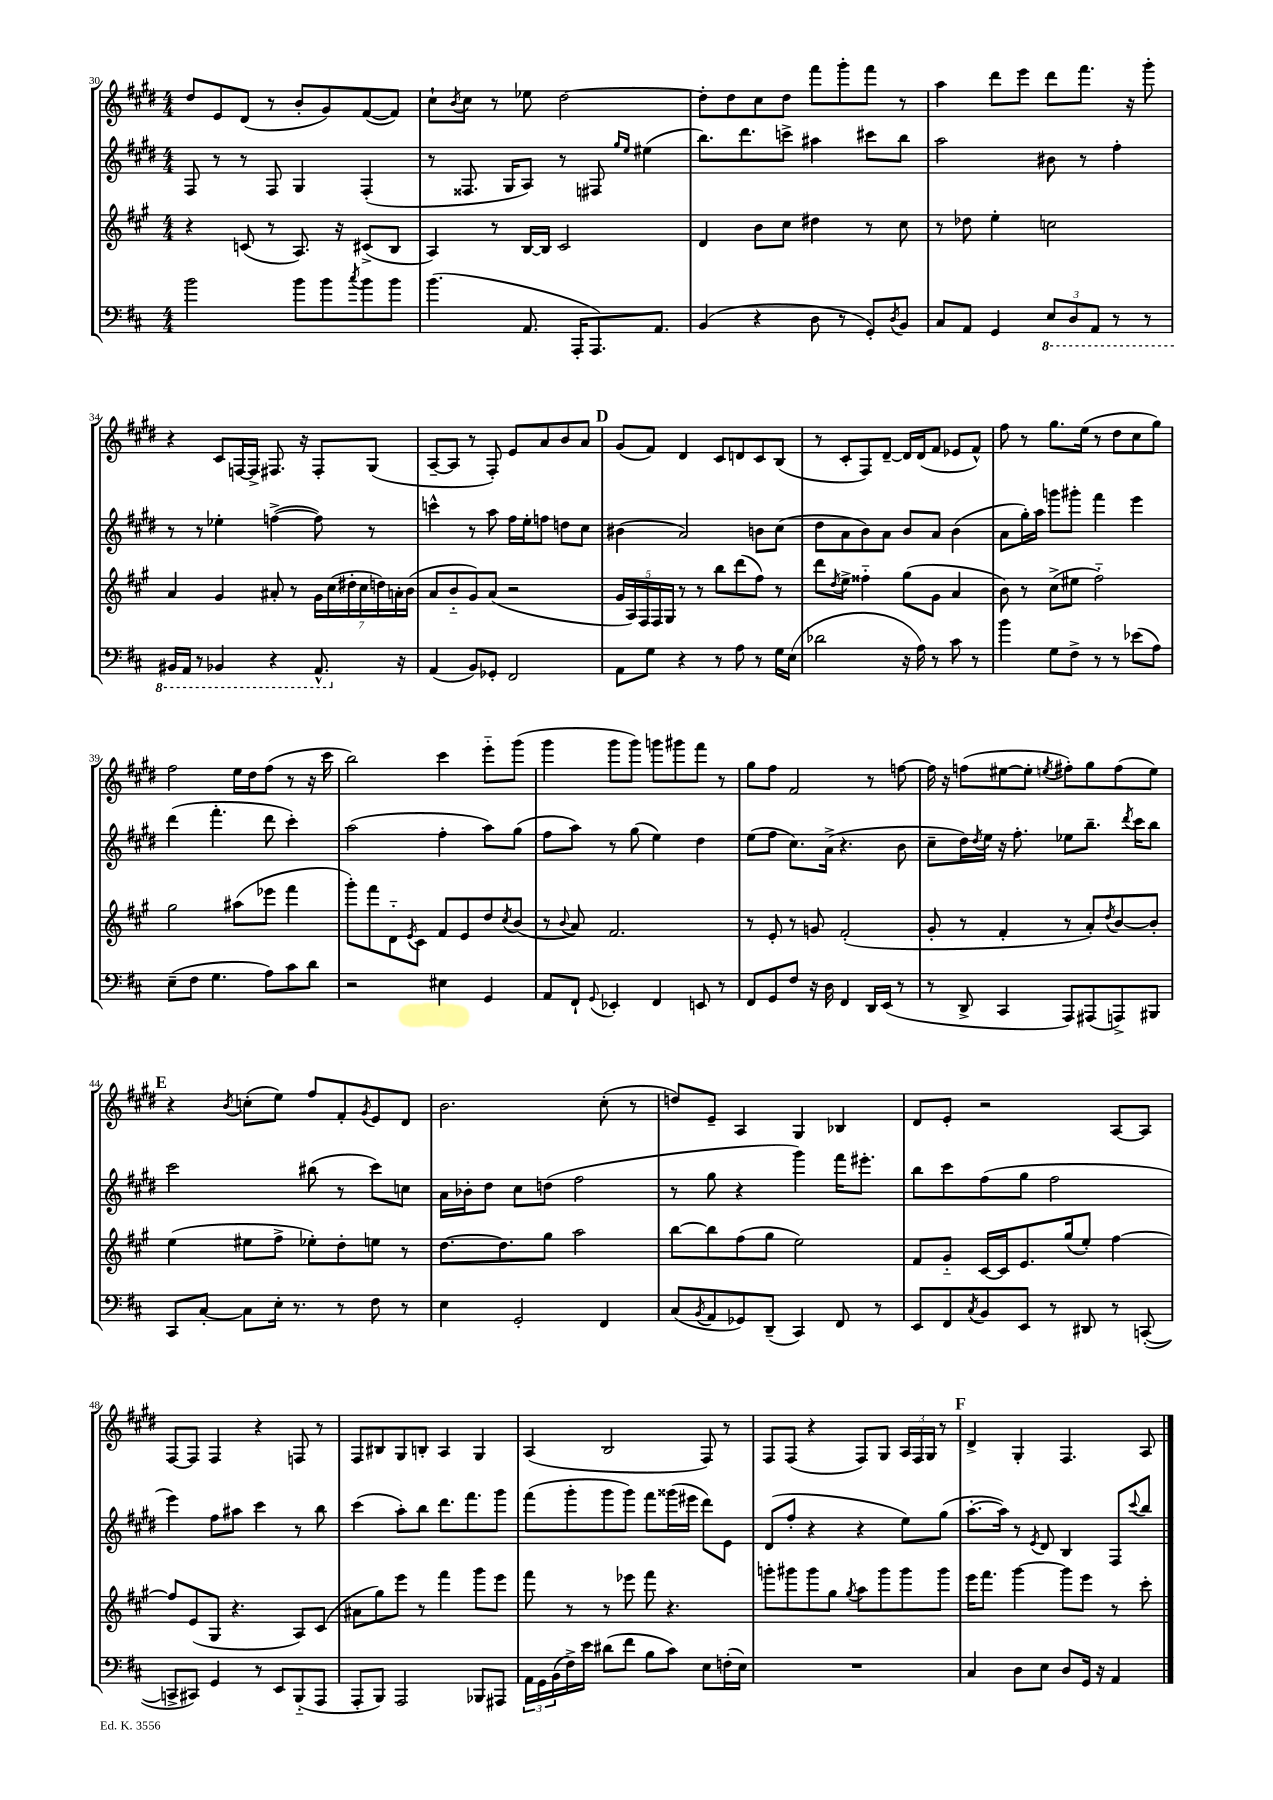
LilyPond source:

<<
\new StaffGroup <<
\new Staff = "s0" {
    \clef treble \key e \major \numericTimeSignature \time 4/4
    dis''8 e'8 dis'8( r8 b'8-. gis'8) fis'8~( fis'8) |
    cis''8-! \acciaccatura { b'8 } cis''8 r8 ees''8 dis''2~ |
    dis''8-. dis''8 cis''8 dis''8 fis'''8 gis'''8-. fis'''8 r8 |
    a''4 dis'''8 e'''8 dis'''8 fis'''8. r16 gis'''8-. |
    r4 cis'8 f16~ f16-> fis8. r16 fis8-. gis8( |
    a8~-- a8 r8 fis8-.) e'8 a'8 b'8 a'8 |
    \mark \markup { \bold "D" } gis'8( fis'8) dis'4 cis'8 d'8 cis'8 b8( |
    r8 cis'8-. fis8) dis'8~-- dis'16 dis'16( fis'8 ees'8 fis'8-^) |
    fis''8 r8 gis''8. e''16( r8 dis''8 cis''8 gis''8) |
    fis''2 e''16 dis''16 fis''8( r8 r16 cis'''16 |
    b''2) cis'''4 e'''8-_ gis'''8( |
    gis'''4 gis'''8 gis'''8) g'''8 gis'''8 fis'''8 r8 |
    gis''8 fis''8 fis'2 r8 f''8~ |
    f''16 r16 f''8( eis''8~ eis''8-. \acciaccatura { e''8 } fis''8-.) gis''8 fis''8( e''8) |
    \mark \markup { \bold "E" } r4 \acciaccatura { b'8 } c''8-.( e''8) fis''8 fis'8-. \acciaccatura { gis'8 } e'8 dis'8 |
    b'2. cis''8-.( r8 |
    d''8) e'8-- a4 gis4 bes4 |
    dis'8 e'8-. r2 a8~ a8 |
    fis8~ fis8 fis4 r4 f8 r8 |
    fis8 bis8 gis8 b8-. a4 gis4 |
    a4( b2 fis8) r8 |
    fis8 fis8( r4 fis8) gis8 \tuplet 3/2 { a16 fis16 gis16 } r8 |
    \mark \markup { \bold "F" } dis'4-> gis4-. fis4. a8 \bar "|." |
}
\new Staff = "s1" {
    \clef treble \key e \major \numericTimeSignature \time 4/4
    fis8 r8 r8 fis8 gis4 fis4-.( |
    r8 fisis8. gis16 a8) r8 fis8 \grace { gis''16 e''16 } eis''4( |
    b''8.) dis'''8. c'''8-> ais''4 cis'''8 b''8 |
    a''2 bis'8 r8 fis''4-. |
    r8 r8 ees''4-. f''4~->( f''8) r8 |
    c'''4-^ r8 a''8 fis''16 e''16-. f''8 d''8 cis''8 |
    \mark \markup { \bold "D" } bis'4( a'2) b'8 cis''8( |
    dis''8 a'8 b'8) a'8 b'8 a'8 b'4( |
    a'8 gis''16-.) a''16 g'''8 gis'''8-. fis'''4 e'''4 |
    dis'''4( fis'''4.-. dis'''8 cis'''4-.) |
    a''2( fis''4-. a''8) gis''8( |
    fis''8 a''8) r8 gis''8( e''4) dis''4 |
    e''8( fis''8 cis''8.) a'16->( r4. b'8 |
    cis''8-- dis''16) \acciaccatura { dis''8 } e''16 r16 fis''8.-. ees''8 b''8.-- \acciaccatura { dis'''8 } cis'''16 b''8 |
    \mark \markup { \bold "E" } cis'''2 bis''8( r8 cis'''8) c''8 |
    a'16 bes'16-. dis''8 cis''8 d''8( fis''2 |
    r8 gis''8 r4 gis'''4) fis'''16 eis'''8.-. |
    b''8 cis'''8 fis''8( gis''8 fis''2 |
    e'''4) fis''8 ais''8 cis'''4 r8 b''8 |
    cis'''4( a''8-.) b''8 dis'''8. fis'''8. gis'''8 |
    fis'''8( gis'''8-. gis'''8 gis'''8) fis'''8 gisis'''16( eis'''16 dis'''8) e'8 |
    dis'8( fis''8-. r4 r4 e''8) gis''8( |
    \mark \markup { \bold "F" } a''8.~-. a''16) r8 \acciaccatura { e'8 } dis'8 b4 fis8 \appoggiatura { cis'''8 } b''8 \bar "|." |
}
\new Staff = "s2" {
    \clef treble \key a \major \numericTimeSignature \time 4/4
    r4 c'8( r8 a8.) r16 cis'8->( b8 |
    a4) r8 b16~ b16 cis'2 |
    d'4 b'8 cis''8 dis''4 r8 cis''8 |
    r8 des''8 e''4-. c''2 |
    a'4 gis'4 ais'8-. r8 \tuplet 7/4 { gis'16 cis''16( dis''16-. cis''16 d''16) a'16-. b'16( } |
    a'8 b'8-_ gis'8) a'8( r2 |
    \mark \markup { \bold "D" } \tuplet 5/4 { gis'16 a16) fis16 fis16 gis16 } r8 r8 b''8 d'''8( fis''8) r8 |
    d'''8 \acciaccatura { d''8 } e''8-> fisis''4-_ gis''8( gis'8 a'4 |
    b'8) r8 cis''8->( eis''8 fis''2-_) |
    gis''2 ais''8( ees'''8 fis'''4 |
    gis'''8-.) fis'''8 d'8-_ \acciaccatura { e'8 } cis'8 fis'8 e'8 d''8 \acciaccatura { cis''8 } b'8( |
    r8 \appoggiatura { b'8 } a'8) fis'2. |
    r8 e'8-. r8 g'8 fis'2-.( |
    gis'8-. r8 fis'4-. r8 a'8-.) \acciaccatura { d''8 } b'8~ b'8-. |
    \mark \markup { \bold "E" } e''4( eis''8 fis''8-> ees''8-.) d''8-. e''8 r8 |
    d''8.~ d''8. gis''8 a''2 |
    b''8~ b''8 fis''8( gis''8 e''2) |
    fis'8 gis'8-_ cis'16~ cis'16 e'8. gis''16( e''8-.) fis''4~ |
    fis''8 e'8( gis8 r4. a8) cis'8( |
    ais'8 gis''8) e'''8 r8 fis'''4 gis'''8 e'''8 |
    fis'''8 r8 r8 ees'''8 fis'''8 r4. |
    g'''8-. gis'''8 gis'''8 gis''8 \acciaccatura { gis''8 } a''8 gis'''8 gis'''8 gis'''8 |
    \mark \markup { \bold "F" } e'''16 fis'''8. gis'''4~ gis'''8 e'''8 r8 cis'''8-. \bar "|." |
}
\new Staff = "s3" {
    \clef bass \key d \major \numericTimeSignature \time 4/4
    b'2 b'8 b'8 \acciaccatura { cis''8 } b'8 b'8 |
    b'4.( a,8. a,,16-. a,,8.) a,8. |
    b,4( r4 d8 r8 g,8-.) \acciaccatura { d8 } b,8 |
    cis8 a,8 g,4 \tuplet 3/2 { \ottava #-1 e,8 d,8 a,,8 } r8 r8 |
    bis,,16 a,,16 r8 bes,,4 r4 a,,8.-^ \ottava #0 r16 |
    a,4( b,8) ges,8-. fis,2 |
    \mark \markup { \bold "D" } a,8 g8 r4 r8 a8 r8 g16 e16( |
    des'2 r16 a16) r8 cis'8 r8 |
    b'4 g8 fis8-> r8 r8 ees'8( a8) |
    e8--( fis8 g4. a8) cis'8 d'8 |
    r2 eis4 g,4 |
    a,8 fis,8-! \appoggiatura { g,8 } ees,4-. fis,4 e,8 r8 |
    fis,8 g,8 fis8 r16 d16 fis,4 d,16 e,16( r8 |
    r8 d,8-> cis,4 a,,8) ais,,8( a,,8->) bis,,8 |
    \mark \markup { \bold "E" } cis,8 cis8~-. cis8 e16-. r8. r8 fis8 r8 |
    e4 g,2-. fis,4 |
    cis8( \acciaccatura { b,8 } a,8 ges,8) d,8--( cis,4) fis,8 r8 |
    e,8 fis,8 \acciaccatura { cis8 } b,8 e,8 r8 dis,8 r8 c,8~-.( |
    c,8-> cis,8) g,4 r8 e,8 b,,8-_( a,,8 |
    a,,8-. b,,8) a,,2 bes,,8 ais,,8 |
    \tuplet 3/2 { a,16 g,16 b,16( } fis16->) e'16 dis'8( fis'8 b8 cis'8) e8 f16-.( e16) |
    R1 |
    \mark \markup { \bold "F" } cis4 d8 e8 d8 g,16 r16 a,4 \bar "|." |
}
>>
>>
\layout { \context { \Score currentBarNumber = #30 } }
